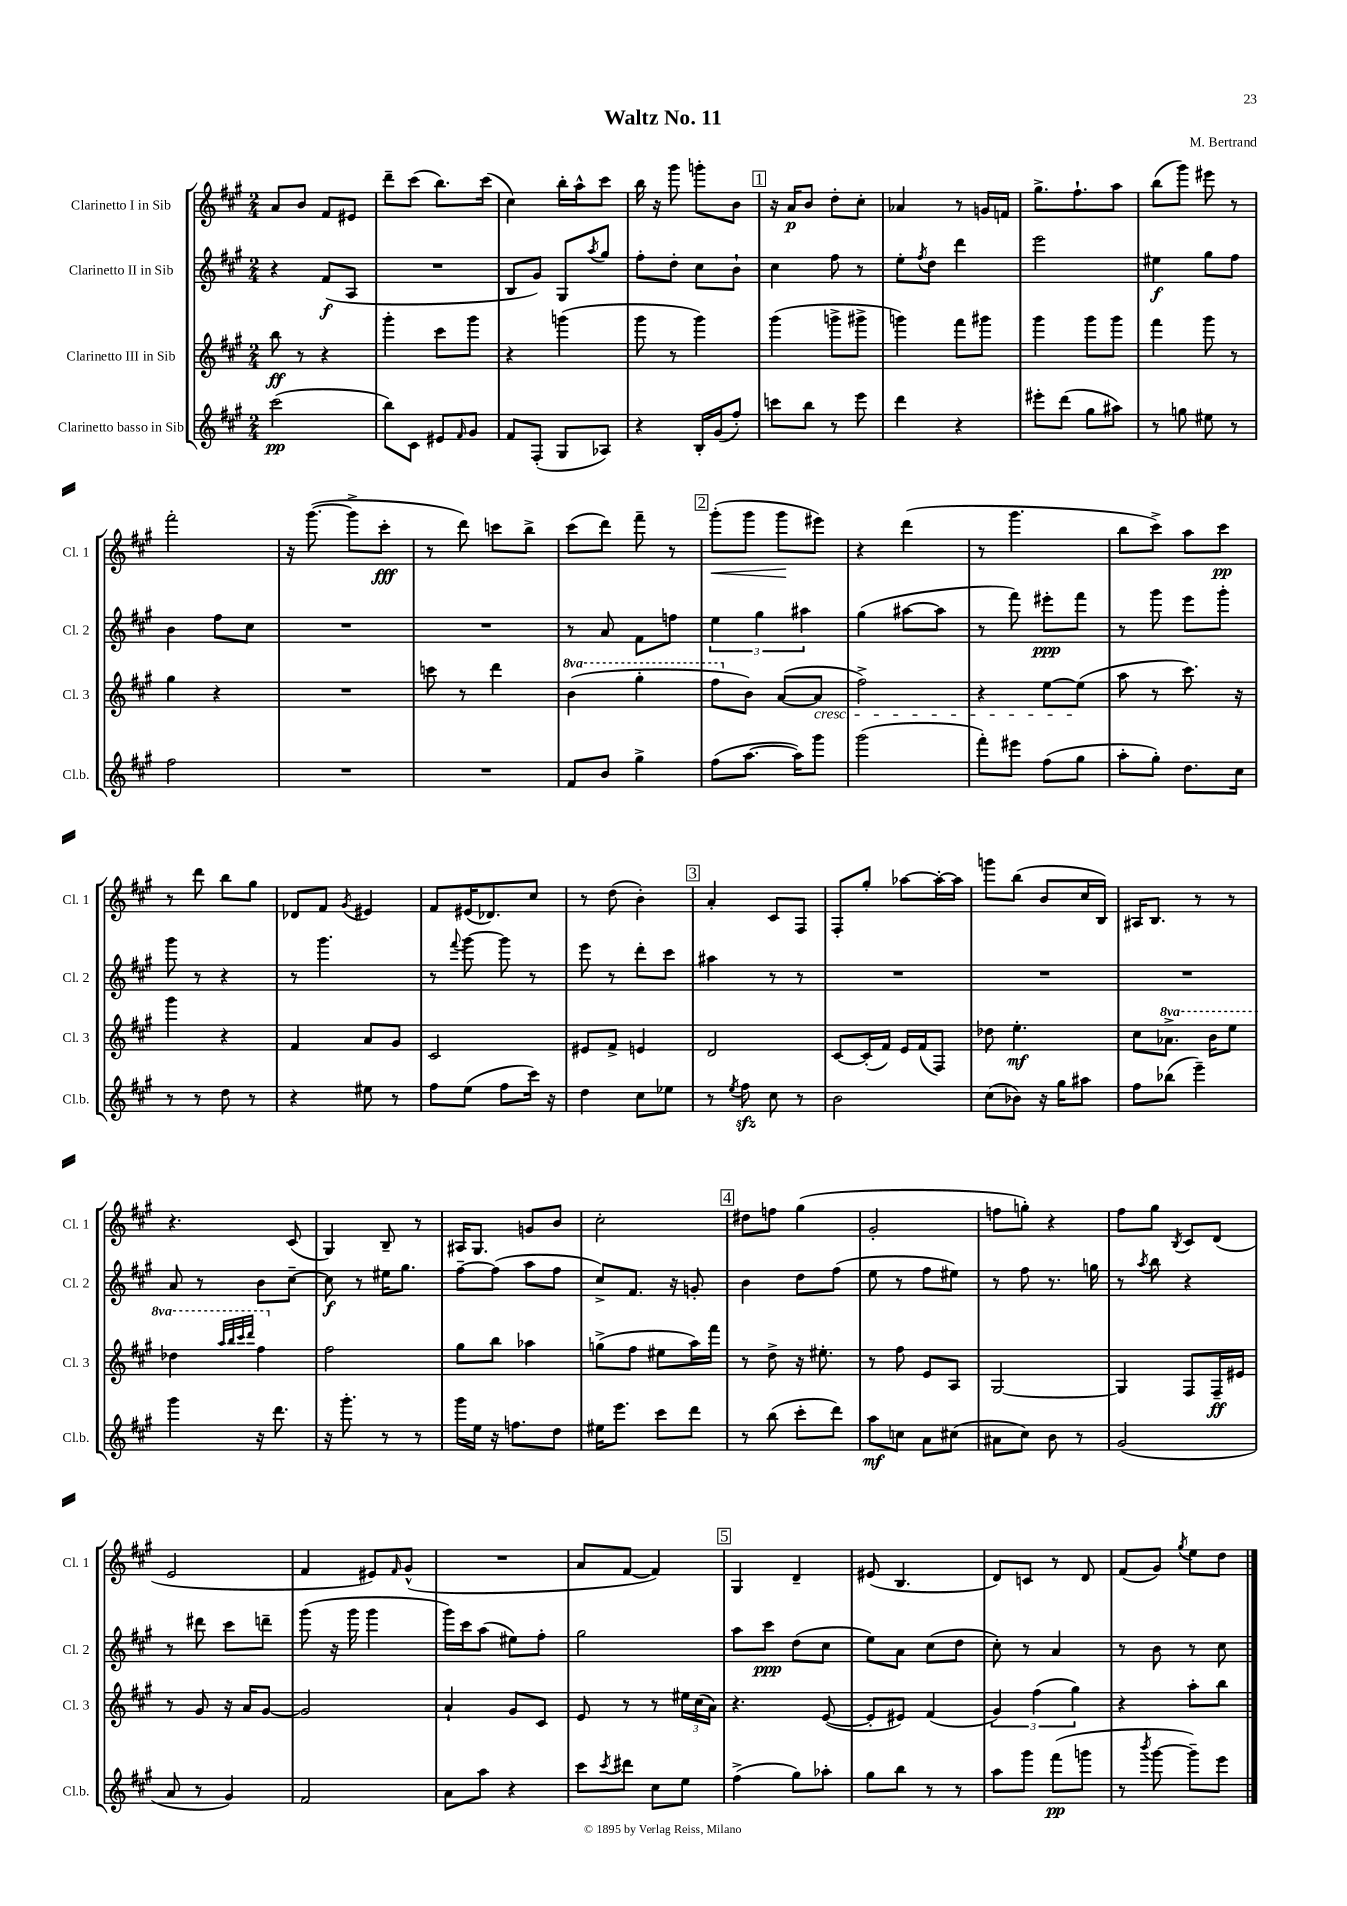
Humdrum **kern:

**kern	**dynam	**kern	**dynam	**kern	**dynam	**kern	**dynam
*part4	*part4	*part3	*part3	*part2	*part2	*part1	*part1
*staff4	*staff4	*staff3	*staff3	*staff2	*staff2	*staff1	*staff1
*I"Clarinetto basso in Sib	*	*I"Clarinetto III in Sib	*	*I"Clarinetto II in Sib	*	*I"Clarinetto I in Sib	*
*I'Cl.b.	*	*I'Cl. 3	*	*I'Cl. 2	*	*I'Cl. 1	*
*clefG2	*	*clefG2	*	*clefG2	*	*clefG2	*
*k[f#c#g#]	*	*k[f#c#g#]	*	*k[f#c#g#]	*	*k[f#c#g#]	*
*M2/4	*	*M2/4	*	*M2/4	*	*M2/4	*
=1	=1	=1	=1	=1	=1	=1	=1
(2ccc#\	pp	8bb\	ff	4r	.	8a/L	.
.	.	8r	.	.	.	8b/J	.
.	.	4r	.	(8f#/L	f	8f#/L	.
.	.	.	.	8A/J	.	8e#X/J	.
=2	=2	=2	=2	=2	=2	=2	=2
8bb\L)	.	4ggg#'\	.	2r	.	8ddd~\L	.
8c#\J	.	.	.	.	.	(8ccc#\J	.
8e#X/L	.	8ccc#\L	.	.	.	8.bb\L)	.
16qqf#/	.	.	.	.	.	.	.
8g#/J	.	8ggg#\J	.	.	.	.	.
.	.	.	.	.	.	(16ccc#\Jk	.
=3	=3	=3	=3	=3	=3	=3	=3
8f#/L	.	4r	.	8B/L	.	4cc#\)	.
(8F#'/J	.	.	.	8g#/J)	.	.	.
8G#/L	.	(4gggn\	.	8G#/L	.	16bb'\LL	.
.	.	.	.	.	.	16aa^^\J	.
.	.	.	.	8qaa/	.	.	.
8A-X/J)	.	.	.	8gg#/J	.	8ccc#\J	.
=4	=4	=4	=4	=4	=4	=4	=4
4r	.	8ggg#\	.	8ff#'\L	.	16bb\	.
.	.	.	.	.	.	16r	.
.	.	8r	.	8dd'\J	.	8ggg#\	.
16B'/LL	.	4ggg#\)	.	8cc#\L	.	8gggn'\L	.
(16g#/J	.	.	.	.	.	.	.
8ff#'/J)	.	.	.	8b`\J	.	8b\J	.
!!LO:REH:place=s1:t=1
=5	=5	=5	=5	=5	=5	=5	=5
8cccn\L	.	(4ggg#\	.	4cc#\	.	16r	.
.	.	.	.	.	.	16a/KL	p
8bb\J	.	.	.	.	.	8b/J	.
8r	.	8gggn^\L	.	8ff#\	.	8dd'\L	.
8eee\	.	8ggg#X^\J	.	8r	.	8cc#'\J	.
=6	=6	=6	=6	=6	=6	=6	=6
4ddd\	.	4gggn\)	.	8ee'\L	.	4a-X/	.
.	.	.	.	8qff#/	.	.	.
.	.	.	.	8dd\J	.	.	.
4r	.	8fff#\L	.	4ddd\	.	8r	.
.	.	8ggg#X\J	.	.	.	16gn/LL	.
.	.	.	.	.	.	16fn/JJ	.
=7	=7	=7	=7	=7	=7	=7	=7
8eee#X'\L	.	4ggg#\	.	2eee\	.	8.gg#^\L	.
(8ddd\J	.	.	.	.	.	.	.
.	.	.	.	.	.	8.ff#`\	.
8gg#\L	.	8ggg#\L	.	.	.	.	.
8aa#X\J)	.	8ggg#\J	.	.	.	8aa\J	.
=8	=8	=8	=8	=8	=8	=8	=8
8r	.	4fff#\	.	4ee#X\	f	(8bb\L	.
8ggn\	.	.	.	.	.	8ggg#\J)	.
8ee#X\	.	8ggg#\	.	8gg#\L	.	8eee#X\	.
8r	.	8r	.	8ff#\J	.	8r	.
!!LO:LB:g=z
=9	=9	=9	=9	=9	=9	=9	=9
2ff#\	.	4gg#\	.	4b\	.	2fff#'\	.
.	.	4r	.	8ff#\L	.	.	.
.	.	.	.	8cc#\J	.	.	.
=10	=10	=10	=10	=10	=10	=10	=10
2r	.	2r	.	2r	.	16r	.
.	.	.	.	.	.	([8.ggg#\	.
.	.	.	.	.	.	8ggg#^\L]	.
.	.	.	.	.	.	8ccc#'\J	fff
=11	=11	=11	=11	=11	=11	=11	=11
2r	.	8cccn\	.	2r	.	8r	.
.	.	8r	.	.	.	8ddd\)	.
.	.	4ddd\	.	.	.	8cccn\L	.
.	.	.	.	.	.	8bb^\J	.
=12	=12	=12	=12	=12	=12	=12	=12
*	*	*8va	*	*	*	*	*
8f#/L	.	(4bb\	.	8r	.	(8ccc#\L	.
8b/J	.	.	.	8a/	.	8ddd\J)	.
4gg#^\	.	4ggg#'\	.	8f#\L	.	8fff#~\	.
.	.	.	.	8ffn\J	.	8r	.
!!LO:REH:place=s1:t=2
=13	=13	=13	=13	=13	=13	=13	=13
!	!	!	!	!	!	!	!LO:HP:b
(8ff#\L	.	8fff#\L	.	6ee\	.	(8ggg#'\L	<
*	*	*X8va	*	*	*	*	*
[8.aa\J	.	8b\J)	.	.	.	8ggg#\J	.
.	.	.	.	6gg#\	.	.	.
.	.	([8a/L	.	.	.	8ggg#\L	.
16aa\KL])	.	.	.	.	.	.	.
.	.	.	.	6aa#X\	.	.	.
!	!	!LO:TX:b:i:t=cresc.	!	!	!	!	!
8ggg#\J	.	8a/J]	.	.	.	8eee#X\J)	[
=14	=14	=14	=14	=14	=14	=14	=14
(2ggg#\	.	2ff#^\)	.	(4gg#\	.	4r	.
.	.	.	.	[8aa#X\L	.	(4ddd\	.
.	.	.	.	8aa#\J]	.	.	.
=15	=15	=15	=15	=15	=15	=15	=15
8fff#'\L)	.	4r	.	8r	.	8r	.
8eee#X\J	.	.	.	8fff#\)	.	4.ggg#\	.
(8ff#\L	.	[8ee\L	.	8eee#X'\L	ppp	.	.
8gg#\J	.	(8ee\J]	.	8fff#\J	.	.	.
=16	=16	=16	=16	=16	=16	=16	=16
8aa'\L	.	8aa\	.	8r	.	8bb\L	.
8gg#'\J)	.	8r	.	8ggg#\	.	8ccc#^\J)	.
8.dd\L	.	8.ccc#\)	.	8eee\L	.	8aa\L	.
.	.	.	.	8ggg#'\J	.	8ccc#\J	pp
16cc#\Jk	.	16r	.	.	.	.	.
!!LO:LB:g=z
=17	=17	=17	=17	=17	=17	=17	=17
8r	.	4ggg#\	.	8ggg#\	.	8r	.
8r	.	.	.	8r	.	8ddd\	.
8dd\	.	4r	.	4r	.	8bb\L	.
8r	.	.	.	.	.	8gg#\J	.
=18	=18	=18	=18	=18	=18	=18	=18
4r	.	4f#/	.	8r	.	8d-X/L	.
.	.	.	.	4.ggg#\	.	8f#/J	.
.	.	.	.	.	.	8qg#/	.
8ee#X\	.	8a/L	.	.	.	4e#X/	.
8r	.	8g#/J	.	.	.	.	.
=19	=19	=19	=19	=19	=19	=19	=19
8ff#\L	.	2c#/	.	8r	.	8f#/L	.
.	.	.	.	8qqfff#/	.	.	.
(8ee\J	.	.	.	[8ggg#\	.	(16e#X/K	.
.	.	.	.	.	.	8.d-X/)	.
8ff#\L	.	.	.	8ggg#\]	.	.	.
16ccc#\Jk)	.	.	.	8r	.	8cc#/J	.
16r	.	.	.	.	.	.	.
=20	=20	=20	=20	=20	=20	=20	=20
4dd\	.	8e#X/L	.	8eee\	.	8r	.
.	.	8f#^/J	.	8r	.	(8dd\	.
8cc#\L	.	4en/	.	8ddd'\L	.	4b'\)	.
8ee-X\J	.	.	.	8ccc#\J	.	.	.
!!LO:REH:place=s1:t=3
=21	=21	=21	=21	=21	=21	=21	=21
8r	.	2d/	.	4aa#X\	.	4a'/	.
8qee/	.	.	.	.	.	.	.
8ff#zz\	.	.	.	.	.	.	.
8cc#\	.	.	.	8r	.	8c#/L	.
8r	.	.	.	8r	.	8F#/J	.
=22	=22	=22	=22	=22	=22	=22	=22
2b\	.	[8c#/L	.	2r	.	8F#'/L	.
.	.	(16c#'/L]	.	.	.	8gg#'/J	.
.	.	16f#/JJ)	.	.	.	.	.
.	.	16e/LL	.	.	.	[8aa-X\L	.
.	.	(16f#/J	.	.	.	.	.
.	.	8F#/J)	.	.	.	16aa-'\L_	.
.	.	.	.	.	.	16aa-\JJ]	.
=23	=23	=23	=23	=23	=23	=23	=23
(8cc#\L	.	8dd-X\	.	2r	.	8gggn\L	.
8b-X\J)	.	4.ee'\	mf	.	.	(8bb\J	.
16r	.	.	.	.	.	8b/L	.
16gg#\KL	.	.	.	.	.	.	.
8aa#X\J	.	.	.	.	.	16cc#/L	.
.	.	.	.	.	.	16B/JJ)	.
=24	=24	=24	=24	=24	=24	=24	=24
8ff#\L	.	8cc#\L	.	2r	.	16A#X/KL	.
.	.	.	.	.	.	8.B/J	.
*	*	*8va	*	*	*	*	*
(8bb-X\J	.	8.aa-X^\J	.	.	.	.	.
4eee~\)	.	.	.	.	.	8r	.
.	.	16bb\KL	.	.	.	.	.
.	.	8eee\J	.	.	.	8r	.
!!LO:LB:g=z
=25	=25	=25	=25	=25	=25	=25	=25
4ggg#\	.	4ddd-X\	.	8a/	.	4.r	.
.	.	.	.	8r	.	.	.
.	.	32qqaaa/LLL	.	.	.	.	.
.	.	32qqbbb/	.	.	.	.	.
.	.	32qqcccc#/	.	.	.	.	.
.	.	32qqdddd/JJJ	.	.	.	.	.
16r	.	4fff#\	.	8b\L	.	.	.
8.ddd\	.	.	.	.	.	.	.
.	.	.	.	[8cc#~\J	.	(8c#/	.
=26	=26	=26	=26	=26	=26	=26	=26
*	*	*X8va	*	*	*	*	*
16r	.	2ff#\	.	8cc#\]	f	4G#/)	.
8.ggg#'\	.	.	.	.	.	.	.
.	.	.	.	8r	.	.	.
8r	.	.	.	16ee#X\KL	.	8B~/	.
.	.	.	.	8.gg#\J	.	.	.
8r	.	.	.	.	.	8r	.
=27	=27	=27	=27	=27	=27	=27	=27
16ggg#\LL	.	8gg#\L	.	[8ff#~\L	.	16A#X/KL	.
16ee\JJ	.	.	.	.	.	8.G#/J	.
16r	.	8bb\J	.	(8ff#\J]	.	.	.
8.ffn\L	.	.	.	.	.	.	.
.	.	4aa-X\	.	8aa\L	.	8gn/L	.
8dd\J	.	.	.	8ff#\J	.	8b/J	.
=28	=28	=28	=28	=28	=28	=28	=28
16ee#X\KL	.	(8ggn^\L	.	8cc#^/L)	.	2cc#'\	.
8.eee\J	.	.	.	.	.	.	.
.	.	8ff#\J	.	8.f#/J	.	.	.
8ccc#\L	.	8ee#X\L	.	.	.	.	.
.	.	.	.	16r	.	.	.
8ddd\J	.	16aa\L)	.	8gn'/	.	.	.
.	.	16fff#\JJ	.	.	.	.	.
!!LO:REH:place=s1:t=4
=29	=29	=29	=29	=29	=29	=29	=29
8r	.	8r	.	4b\	.	8dd#X\L	.
(8bb\	.	8dd^\	.	.	.	8ffn\J	.
8ccc#'\L	.	16r	.	8dd\L	.	(4gg#\	.
.	.	8.ee#X'\	.	.	.	.	.
8ddd\J)	.	.	.	(8ff#\J	.	.	.
=30	=30	=30	=30	=30	=30	=30	=30
8aa\L	mf	8r	.	8ee\	.	2g#'/	.
8ccn\J	.	8ff#\	.	8r	.	.	.
8a\L	.	8e/L	.	8ff#\L	.	.	.
(8cc#X\J	.	8A/J	.	8ee#X\J)	.	.	.
=31	=31	=31	=31	=31	=31	=31	=31
8a#X\L	.	[2G#/	.	8r	.	8ffn\L	.
8cc#\J)	.	.	.	8ff#\	.	8ggn'\J)	.
8b\	.	.	.	8.r	.	4r	.
8r	.	.	.	.	.	.	.
.	.	.	.	16ggn\	.	.	.
=32	=32	=32	=32	=32	=32	=32	=32
(2g#/	.	4G#/]	.	8r	.	8ff#\L	.
.	.	.	.	8qaa/	.	.	.
.	.	.	.	8bb\	.	8gg#\J	.
.	.	.	.	.	.	8qB/	.
.	.	8F#/L	.	4r	.	8c#/L	.
.	.	16F#~/L	ff	.	.	(8d/J	.
.	.	16e#X/JJ	.	.	.	.	.
!!LO:LB:g=z
=33	=33	=33	=33	=33	=33	=33	=33
8a/	.	8r	.	8r	.	2e/	.
8r	.	8g#/	.	8ddd#X\	.	.	.
4g#/)	.	16r	.	8ccc#\L	.	.	.
.	.	16a/KL	.	.	.	.	.
.	.	[8g#/J	.	8dddn~\J	.	.	.
=34	=34	=34	=34	=34	=34	=34	=34
2f#/	.	2g#/]	.	(8ggg#\	.	4f#/	.
.	.	.	.	16r	.	.	.
.	.	.	.	16ggg#\	.	.	.
.	.	.	.	4ggg#\	.	8e#X/L)	.
.	.	.	.	.	.	16qqf#/	.
.	.	.	.	.	.	(8g#^^/J	.
=35	=35	=35	=35	=35	=35	=35	=35
8a\L	.	4a`/	.	16ggg#\LL)	.	2r	.
.	.	.	.	16ccc#\J	.	.	.
8aa\J	.	.	.	(8aa\J	.	.	.
4r	.	8g#/L	.	8ee#X\L)	.	.	.
.	.	8c#/J	.	8ff#'\J	.	.	.
=36	=36	=36	=36	=36	=36	=36	=36
8ccc#\L	.	8e/	.	2gg#\	.	8a/L	.
8qccc#/	.	.	.	.	.	.	.
8ddd#X\J	.	8r	.	.	.	[8f#/J	.
8cc#\L	.	8r	.	.	.	4f#/])	.
8ee\J	.	24ee#X\LL	.	.	.	.	.
.	.	(24cc#\	.	.	.	.	.
.	.	24a\JJ)	.	.	.	.	.
!!LO:REH:place=s1:t=5
=37	=37	=37	=37	=37	=37	=37	=37
(4ff#^\	.	4.r	.	8aa\L	.	4G#/	.
.	.	.	.	8ccc#\J	ppp	.	.
8gg#\L)	.	.	.	(8dd\L	.	4d~/	.
8aa-X'\J	.	([8e/	.	8cc#\J	.	.	.
=38	=38	=38	=38	=38	=38	=38	=38
8gg#\L	.	8e'/L]	.	8ee\L)	.	(8e#X/	.
8bb\J	.	8e#X/J)	.	8a\J	.	4.B/	.
8r	.	(4f#/	.	(8cc#\L	.	.	.
8r	.	.	.	8dd\J	.	.	.
=39	=39	=39	=39	=39	=39	=39	=39
8aa\L	.	6g#/)	.	8cc#'\)	.	8d/L)	.
8ggg#\J	.	.	.	8r	.	8cn/J	.
.	.	(6ff#\	.	.	.	.	.
(8fff#\L	pp	.	.	4a/	.	8r	.
.	.	6gg#\)	.	.	.	.	.
8gggn\J	.	.	.	.	.	8d/	.
=40	=40	=40	=40	=40	=40	=40	=40
8r	.	4r	.	8r	.	(8f#/L	.
8qbbb/	.	.	.	.	.	.	.
[8ggg#\	.	.	.	8b\	.	8g#/J)	.
.	.	.	.	.	.	8qgg#/	.
8ggg#~\L])	.	8aa'\L	.	8r	.	8ee\L	.
8eee\J	.	8bb\J	.	8cc#\	.	8dd\J	.
==	==	==	==	==	==	==	==
*-	*-	*-	*-	*-	*-	*-	*-
